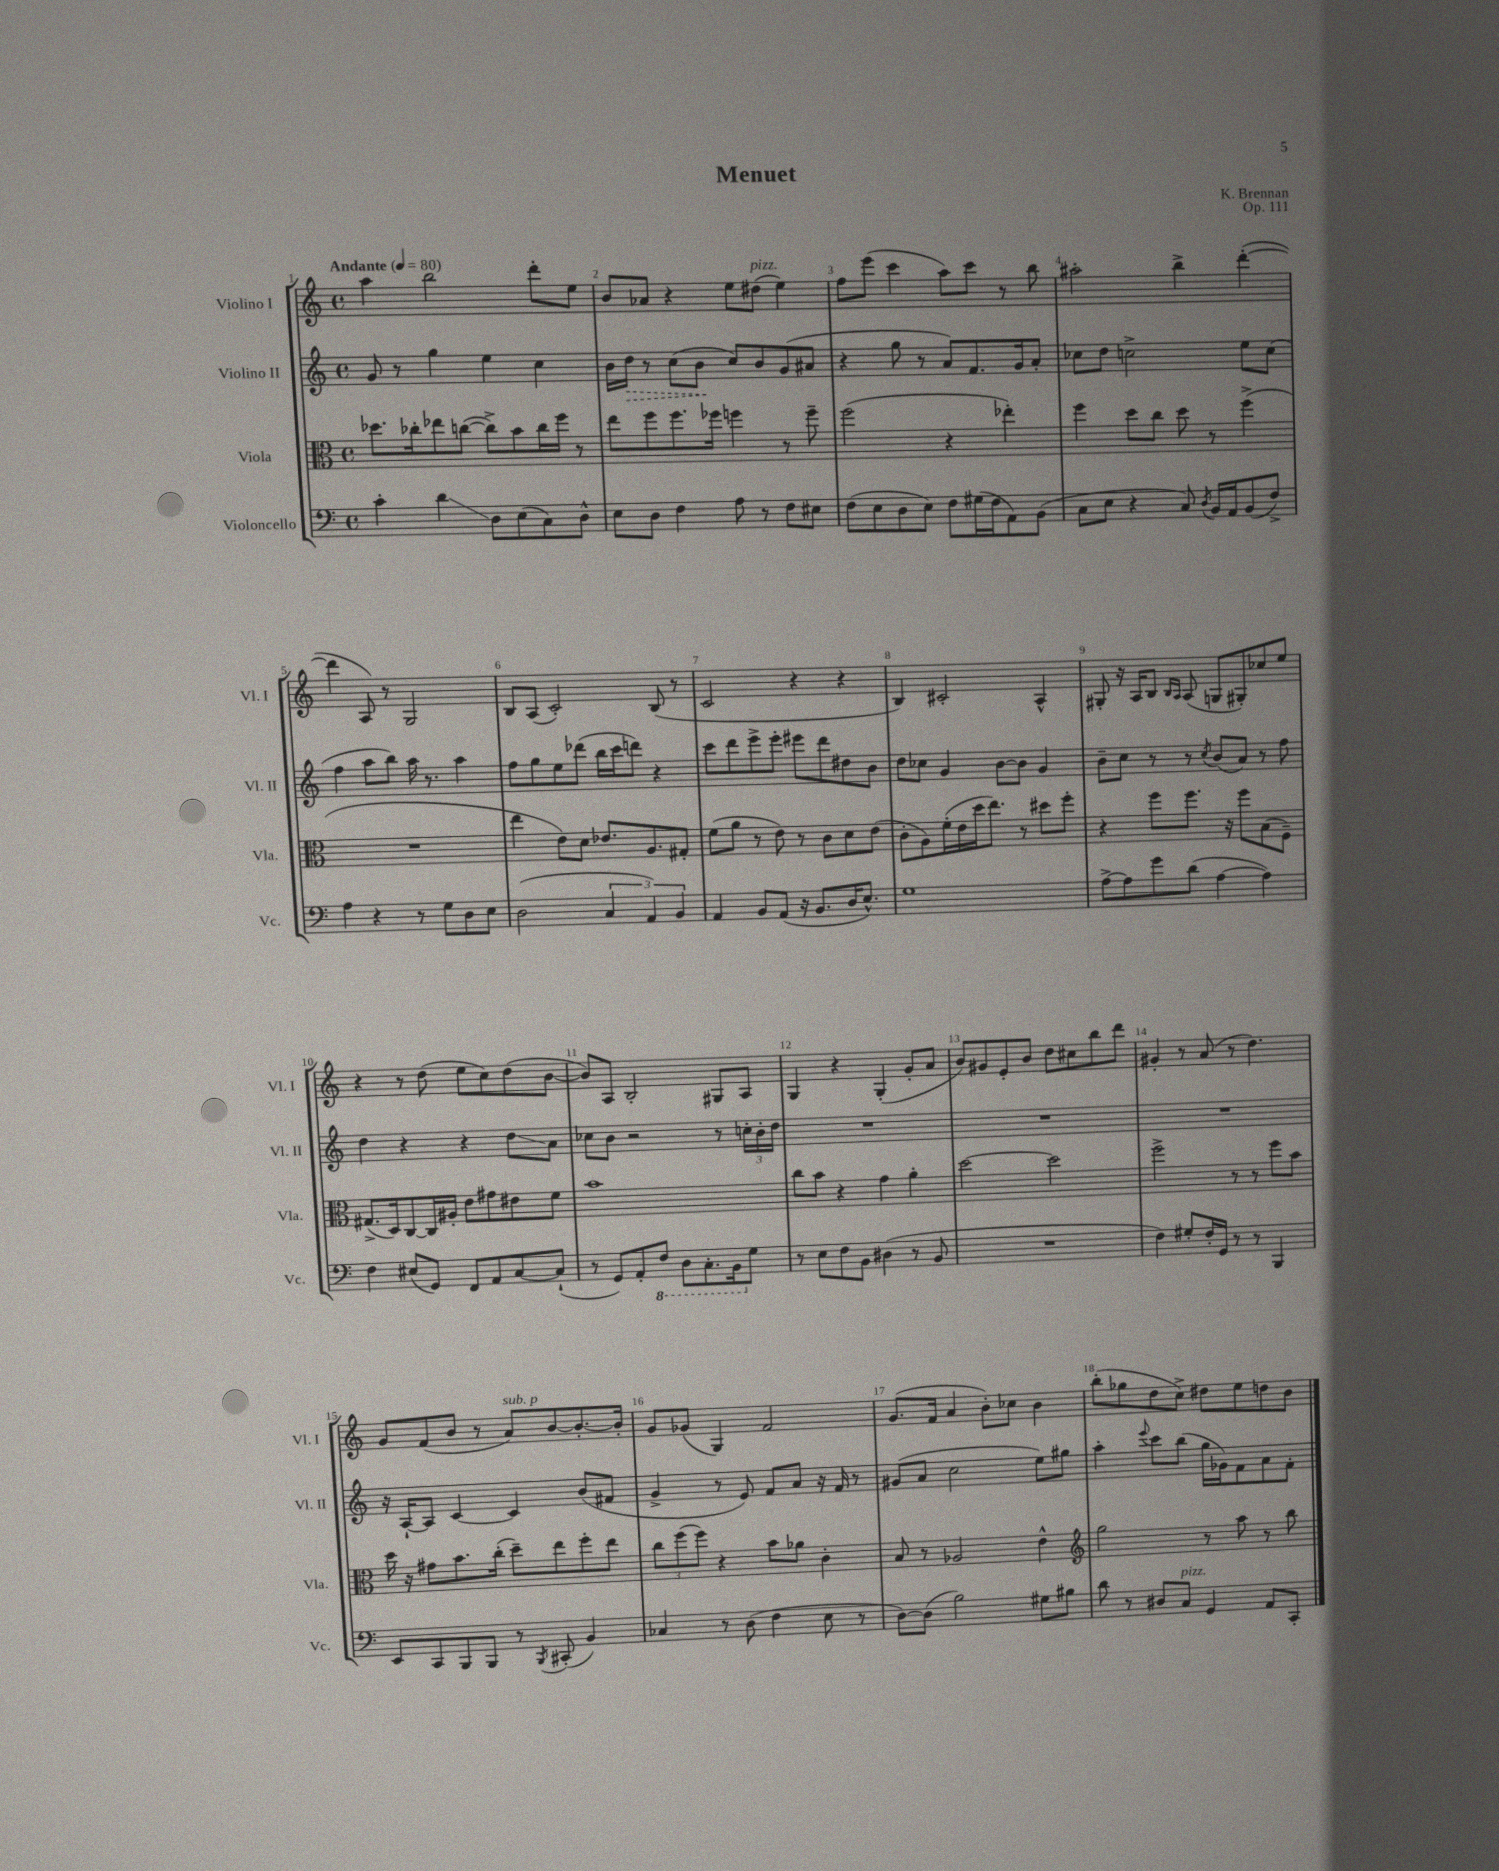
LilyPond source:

\header { title = "Menuet" composer = "K. Brennan" opus = "Op. 111" }
<<
\new StaffGroup <<
\new Staff = "s0" \with { instrumentName = "Violino I" shortInstrumentName = "Vl. I" } {
    \clef treble \key c \major \defaultTimeSignature \time 4/4 \tempo "Andante" 4 = 80
    \autoBeamOff a''4 b''2 d'''8[-. e''8] |
    b'8[ aes'8] r4 e''8[ dis''8]^\markup { \italic "pizz." }( e''4) |
    f''8[ e'''8]( c'''4 a''8[) c'''8] r8 b''8 |
    ais''2-. b''4-> d'''4~-.( |
    d'''4 a8) r8 g2 |
    b8[ a8]( c'2-.) b8( r8 |
    c'2 r4 r4 |
    b4) cis'2-. a4-^ |
    gis8-. r16 a16[ b8] \grace { b16[ a16] } a8( g8[ gis8-.) ces''8 e''8] |
    r4 r8 d''8( e''8[ c''8) d''8( b'8]~ |
    b'8[) a8] b2-. gis8[ a8] |
    g4 r4 g4-.( g'8[-. a'8] |
    b'8[) gis'8 e'8-. b'8] d''8[ cis''8 b''8 d'''8] |
    gis'4-. r8 a'8( r8 d''4.) |
    g'8[ f'8( b'8] r8 a'8[^\markup { \italic "sub. p" }) b'8~ b'8.~-. b'16]-. |
    g'8[ ges'8]( g4) f'2 |
    g'8.[( f'16] a'4 b'8[-.) ces''8] b'4 |
    b''8[-.( ges''8 d''8 c''8]->) dis''8[ e''8 d''8 b'8] \bar "|." |
}
\new Staff = "s1" \with { instrumentName = "Violino II" shortInstrumentName = "Vl. II" } {
    \clef treble \key c \major \defaultTimeSignature \time 4/4
    \autoBeamOff g'8 r8 g''4 e''4 c''4 |
    b'16[ \once \override Hairpin.style = #'dashed-line d''16]\> r8 c''8[( b'8]\! c''8[) b'8 g'8( ais'8] |
    r4 g''8 r8 a'8[) f'8. g'16 a'8]-. |
    ces''8[ d''8] c''2-> e''8[ c''8]( |
    f''4 a''8[ b''8]) a''16 r8. a''4 |
    f''8[ g''8 e''8 des'''8]( b''16[ c'''16 d'''8]) r4 |
    c'''8[ d'''8 e'''8-> e'''8]-. eis'''8[ d'''8 dis''8 b'8] |
    d''8[ ces''8] g'4 b'8[~ b'8] g'4 |
    b'8[-- c''8] r8 r8 \acciaccatura { c''8 } b'8[( a'8]) r8 f''8 |
    d''4 r4 r4 d''8[\glissando a'8] |
    ces''8[ b'8] r2 r8 \tuplet 3/2 { c''16[-. b'16-. d''16] } |
    R1 |
    R1 |
    R1 |
    r16 a16[~-! a8] c'4~ c'4 b'8[( fis'8] |
    g'4-> r8 e'8) f'8[ a'8] r16 f'16 r8 |
    gis'8[( a'8] c''2 e''8[) gis''8] |
    a''4-. \appoggiatura { e'''8 } c'''8[ b''8]( g''16[ ges'16) f'8 a'8 f'8]-. \bar "|." |
}
\new Staff = "s2" \with { instrumentName = "Viola" shortInstrumentName = "Vla." } {
    \clef alto \key c \major \defaultTimeSignature \time 4/4
    \autoBeamOff des''8.[ ces''16-. ees''8 c''8]~( c''8[->) b'8 c''16 f''16] r8 |
    e''8[ f''8 f''8. fes''16] f''4 r8 f''8-- |
    f''2( r4 ees''4-.) |
    f''4 d''8[ c''8] d''8 r8 f''4->( |
    R1 |
    e''4 e'8[) d'8] ees'8.[ a8. gis8]-. |
    f'8[( a'8] r8 e'8) r8 c'8[ d'8 e'8]( |
    c'8[-. a8) f'16-.( e'16 d''16 e''8.]) r8 dis''8[ f''8]-. |
    r4 f''8[ f''8.] r16 f''8[ b8( f8]--) |
    gis8.[->( d16) c8~ c16 ais16]-. e'8[ gis'8 eis'8 f'8] |
    b'1 |
    c''8[ b'8] r4 g'4 a'4-. |
    d''2~ d''2 |
    f''2-> r8 r8 f''8[ b'8] |
    d''16 r16 gis'8[ b'8. c''16]-.( d''8[--) e''8 f''8-. e''8] |
    \tuplet 3/2 { c''8[ f''8( f''8]) } r4 b'8[ aes'8] c'4-. |
    b8 r8 aes2 e'4-^ |
    \clef treble g''2 r8 a''8 r8 b''8 \bar "|." |
}
\new Staff = "s3" \with { instrumentName = "Violoncello" shortInstrumentName = "Vc." } {
    \clef bass \key c \major \defaultTimeSignature \time 4/4
    \autoBeamOff c'4-. d'4\glissando d8[ e8( c8) d8]-^ |
    e8[ d8] f4 a8 r8 f8[ eis8] |
    f8[( e8 d8 e8]) f8[ gis16( f16 a,8) b,8]( |
    c8[ e8] r4 c8) \acciaccatura { d8 } b,16[ a,16 b,8( f8]->) |
    a4 r4 r8 g8[ d8 e8] |
    d2( \tuplet 3/2 { c4 a,4) b,4 } |
    a,4 b,8[ a,8]( r16 b,8.[ d16 e8.]-^) |
    g1 |
    a8[~-> a8 g'8 d'8]( a4~ a4) |
    f4 eis8[( g,8]) f,8[ a,8 c8~ c8]-!( |
    r8 g,8[) a,8-. \ottava #-1 f,8] d,8[ c,8.-. b,,16 \ottava #0 g8] |
    r8 e8[ f8 b,8] dis4( r8 b,8 |
    R1 |
    f4) gis8[-. f16-. g,16] r8 r8 b,,4 |
    e,8[ c,8 b,,8 b,,8] r8 \acciaccatura { b,,8 } cis,8-.( b,4) |
    ces4 r8 d8( f4 e8 r8 |
    d8[~) d8]( b2) gis8[ bis8] |
    d'8 r8 dis8[ c8]^\markup { \italic "pizz." } g,4 a,8[ c,8]-. \bar "|." |
}
>>
>>
\layout { \context { \Score \override BarNumber.break-visibility = ##(#f #t #t) barNumberVisibility = #all-bar-numbers-visible } }
